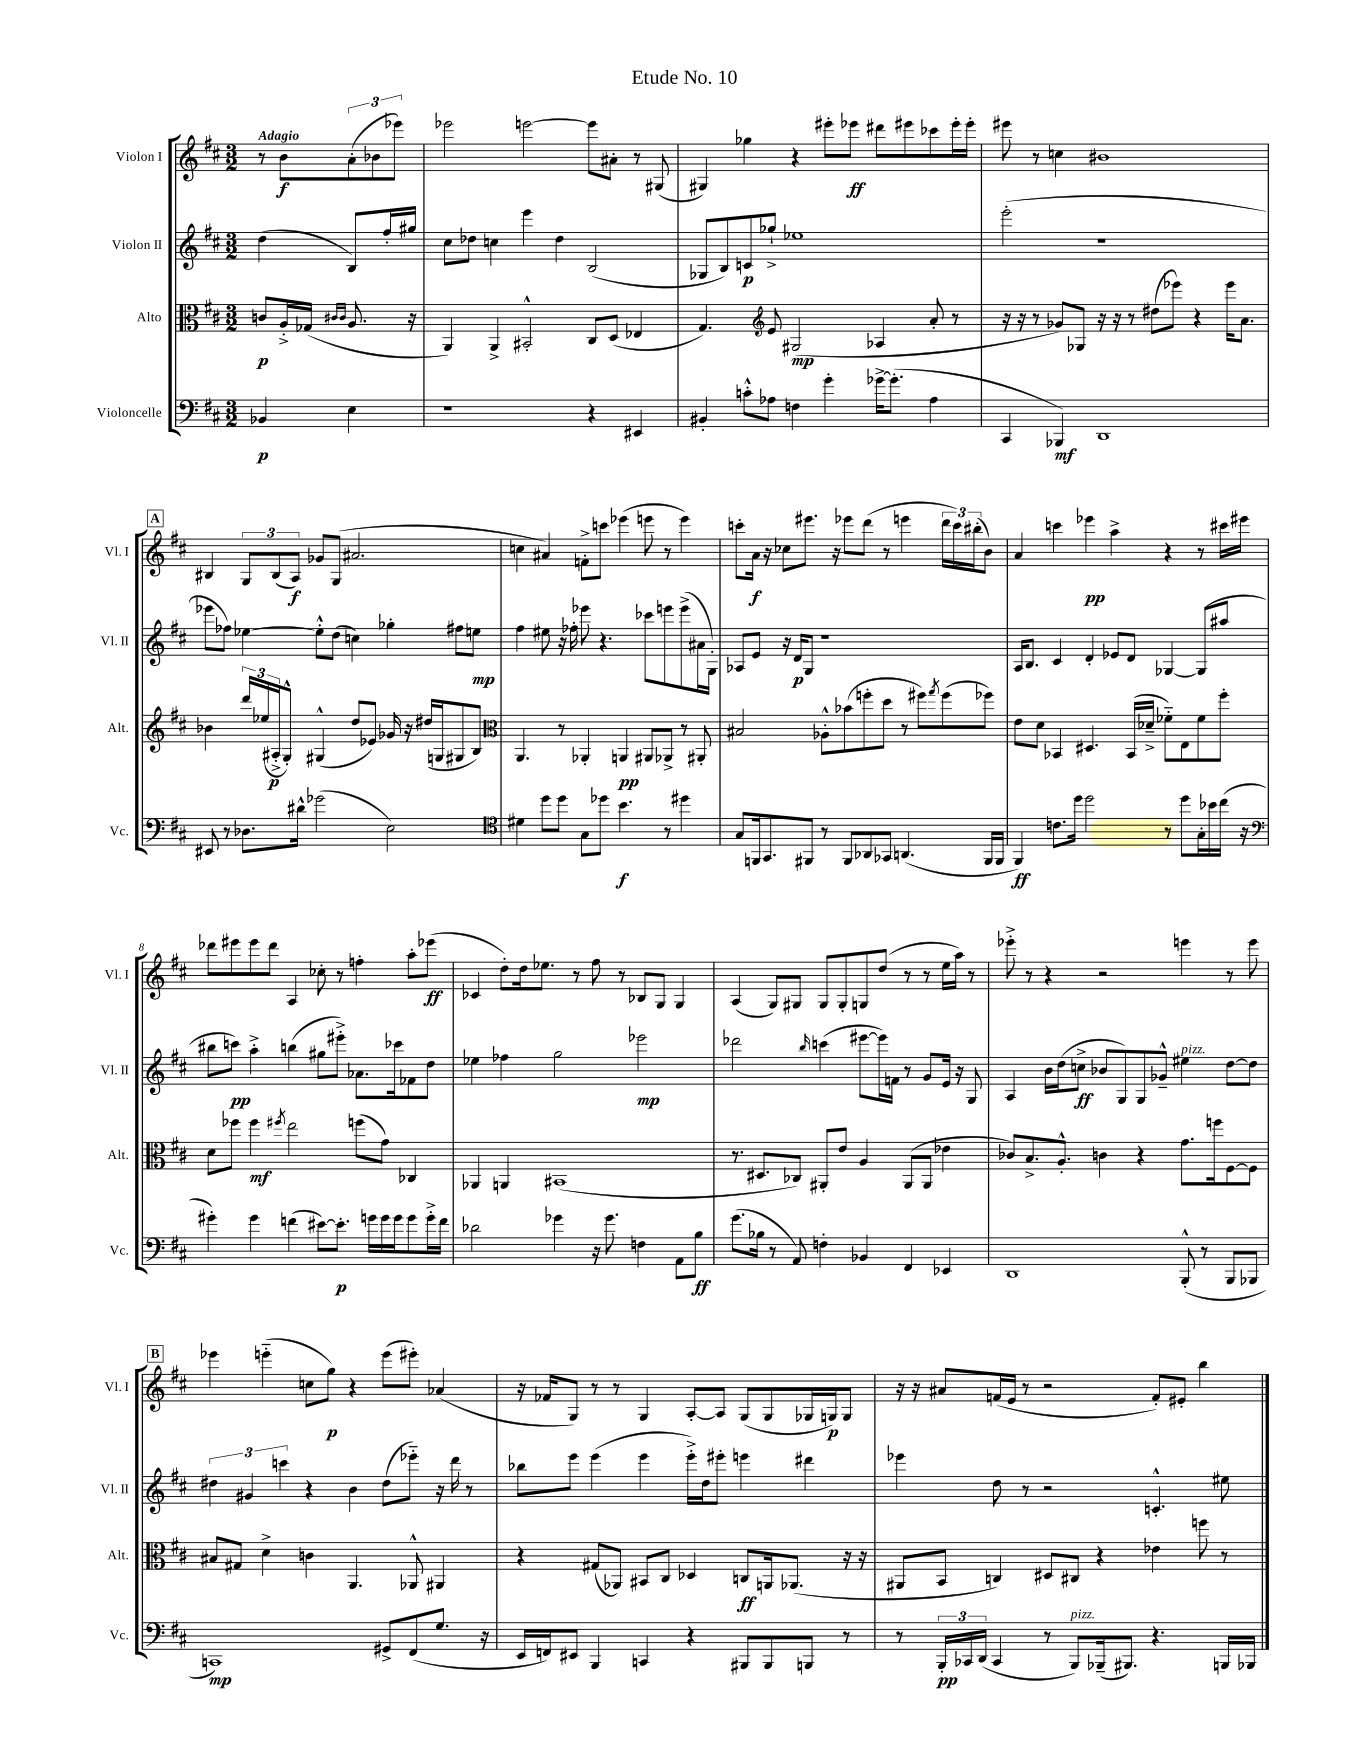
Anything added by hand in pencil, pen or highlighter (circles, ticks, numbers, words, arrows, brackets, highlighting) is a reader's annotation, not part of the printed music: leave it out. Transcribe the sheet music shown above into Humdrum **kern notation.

**kern	**dynam	**kern	**dynam	**kern	**dynam	**kern	**dynam
*part4	*part4	*part3	*part3	*part2	*part2	*part1	*part1
*staff4	*staff4	*staff3	*staff3	*staff2	*staff2	*staff1	*staff1
*I"Violoncelle	*	*I"Alto	*	*I"Violon II	*	*I"Violon I	*
*I'Vc.	*	*I'Alt.	*	*I'Vl. II	*	*I'Vl. I	*
*clefF4	*	*clefC3	*	*clefG2	*	*clefG2	*
*k[f#c#]	*	*k[f#c#]	*	*k[f#c#]	*	*k[f#c#]	*
*M3/2	*	*M3/2	*	*M3/2	*	*M3/2	*
=	=	=	=	=	=	=	=
!	!	!	!	!	!	!LO:TX:a:B:t=Adagio	!
4BB-X/	p	8cn/L	p	(4dd\	.	8r	.
.	.	16A'^/L	.	.	.	8b\L	f
.	.	(16G-X/JJ	.	.	.	.	.
.	.	16qqc#X/LL	.	.	.	.	.
.	.	16qqc#/JJ	.	.	.	.	.
4E\	.	8.A/	.	8B/L)	.	(12a'\	.
.	.	.	.	.	.	12b-X\	.
.	.	.	.	16ff#'/L	.	.	.
.	.	.	.	.	.	12eee-X\J)	.
.	.	16r	.	16gg#X/JJ	.	.	.
=1	=1	=1	=1	=1	=1	=1	=1
1r	.	4AA/)	.	8cc#\L	.	2eee-X\	.
.	.	.	.	8dd-X\J	.	.	.
.	.	4AA^/	.	4ccn\	.	.	.
.	.	2BB#X'^^/	.	4eee\	.	[2eeen\	.
.	.	.	.	4dd-\	.	.	.
4r	.	8C#/L	.	(2B/	.	8eee\L]	.
.	.	(8D/J	.	.	.	8a#X'\J	.
4EE#X/	.	4E-X/	.	.	.	8r	.
.	.	.	.	.	.	(8G#X/	.
=2	=2	=2	=2	=2	=2	=2	=2
4BB#X'/	.	4.G/)	.	8G-X/L	.	4G#X/)	.
.	.	.	.	8B/)	.	.	.
8cn'^^\L	.	.	.	8cn/	p	4gg-X\	.
*	*	*clefG2	*	*	*	*	*
8A-X\J	.	8e/	.	8gg-X`^/J	.	.	.
4Fn\	.	(2G#X/	mp	1ee-X	.	4r	.
4g'\	.	.	.	.	.	8eee#X'\L	.
.	.	.	.	.	.	8eee-X\J	ff
[16g-X^\KL	.	4A-X/	.	.	.	8ddd#X\L	.
(8.g-'\J]	.	.	.	.	.	.	.
.	.	.	.	.	.	8eee#X\	.
4A-\	.	8a'/	.	.	.	8ccc-X\	.
.	.	8r	.	.	.	16eee#'\L	.
.	.	.	.	.	.	16eee#'\JJ	.
=3	=3	=3	=3	=3	=3	=3	=3
4CC#/	.	16r	.	(2eee'\	.	8eee#X\	.
.	.	16r	.	.	.	.	.
.	.	8r	.	.	.	8r	.
4BBB-X/)	mf	8g-X/L)	.	.	.	4ccn\	.
.	.	8G-X/J	.	.	.	.	.
1DD	.	16r	.	1r	.	1b#X	.
.	.	16r	.	.	.	.	.
.	.	8r	.	.	.	.	.
.	.	(8dd#X\L	.	.	.	.	.
.	.	8eee-X\J)	.	.	.	.	.
.	.	4r	.	.	.	.	.
.	.	16eee-\KL	.	.	.	.	.
.	.	8.a\J	.	.	.	.	.
!!LO:LB:g=z
!!LO:REH:place=s1:t=A
=4	=4	=4	=4	=4	=4	=4	=4
8EE#X/	.	4b-X\	.	8eee-X\L	.	4B#X/	.
8r	.	.	.	8ff-X\J)	.	.	.
8.D-X\L	.	24ddd/LL	.	[4ee-X\	.	12G/L	.
.	.	(24ee-X/	.	.	.	.	.
.	.	24A#X'^/J	p	.	.	(12B#/	.
.	.	8G'^^/J)	.	.	.	.	.
.	.	.	.	.	.	12A/J)	f
16d#X^^\Jk	.	.	.	.	.	.	.
(2g-X\	.	(4G#X^^/	.	8ee-'^^\L]	.	8g-X/L	.
.	.	.	.	(8dd\J	.	(8G/J	.
.	.	8dd/L	.	4ccn\)	.	2.a#X/	.
.	.	8e-X/J)	.	.	.	.	.
2E\)	.	16g-X/	.	4gg-X'\	.	.	.
.	.	16r	.	.	.	.	.
.	.	(16dd#X/LL	.	.	.	.	.
.	.	16Gn/J	.	.	.	.	.
.	.	8G#X/	.	8ff#X\L	.	.	.
.	.	8B/J)	.	8een\J	mp	.	.
=5	=5	=5	=5	=5	=5	=5	=5
*clefC4	*	*clefC3	*	*	*	*	*
4d#X\	.	4.AA/	.	4ff#\	.	4ccn\	.
8dd\L	.	.	.	8ee#X\	.	4a#X/)	.
8dd\J	.	8r	.	16r	.	.	.
.	.	.	.	16ff-X'\	.	.	.
8G\L	.	4AA-X'/	.	8eee-X\	.	8fn'^\L	.
8dd-X\J	.	.	.	4.r	.	8cccn\J	.
4.b\	f	4AAn/	pp	.	.	(4eee-X\	.
.	.	8AA#X/L	.	8ccc-X\L	.	8eeen\	.
8r	.	8AA-X^/J	.	8eeen\	.	8r	.
4dd#X\	.	8r	.	(8eee^\	.	4eee\)	.
.	.	8AA#X'/	.	16a#X\L	.	.	.
.	.	.	.	16G'\JJ)	.	.	.
=6	=6	=6	=6	=6	=6	=6	=6
8G/L	.	2B#X/	.	8A-X/L	.	8cccn'\L	.
16FFn/k	.	.	.	8e/J	.	16a\Jk	f
8.GG/	.	.	.	.	.	16r	.
.	.	.	.	16r	.	8cc-X\L	.
.	.	.	.	16d/KL	p	.	.
8FF#X/J	.	.	.	8G/J	.	8.eee#X\J	.
8r	.	8A-X'^^\L	.	1r	.	.	.
.	.	.	.	.	.	16r	.
8FF#/L	.	(8b-X\	.	.	.	8eee-X\L	.
8AA-X/	.	8ffn'\	.	.	.	(8ddd\J	.
8GG-X/J	.	8dd\J	.	.	.	8r	.
(4.AAn/	.	8r	.	.	.	4eeen\	.
.	.	8ff#X\L)	.	.	.	.	.
.	.	8qgg/	.	.	.	.	.
.	.	(8ff#\	.	.	.	24ddd\LL	.
.	.	.	.	.	.	24ccc\)	.
.	.	.	.	.	.	(24bb#X'\J	.
16FF#/LL	.	8ff-X\J)	.	.	.	8b\J)	.
16FF#/JJ	.	.	.	.	.	.	.
=7	=7	=7	=7	=7	=7	=7	=7
4FF#/)	ff	8e\L	.	16A/KL	.	4a/	.
.	.	.	.	8.B/J	.	.	.
.	.	8d\J	.	.	.	.	.
8.cn\L	.	4BB-X/	.	4c#/	.	4cccn\	.
16dd\Jk	.	.	.	.	.	.	.
2dd\	.	4.D#X/	.	4d'/	.	4eee-X\	pp
.	.	.	.	8e-X/L	.	4aa^\	.
.	.	(16BB-/LL	.	8d/J	.	.	.
.	.	16d-X~^/JJ	.	.	.	.	.
8r	.	8f-X\L)	.	[4G-X/	.	4r	.
8dd\L	.	8E\	.	.	.	.	.
16G'\L	.	8f-\	.	(8G-/L]	.	8r	.
16b-X\	.	.	.	.	.	.	.
(16cc#\JJ	.	8ff#'\J	.	8aa#X/J	.	16ccc#X\LL	.
16r	.	.	.	.	.	16eee#X\JJ	.
!!LO:LB:g=z
=8	=8	=8	=8	=8	=8	=8	=8
*clefF4	*	*	*	*	*	*	*
4g#X'\)	.	8d\L	.	8bb#X\L	.	8ddd-X\L	.
.	.	8ff-X\J	.	8cccn\J)	pp	8eee#X\	.
4g#\	.	4ff-\	mf	4aa'^\	.	8eee#\	.
.	.	.	.	.	.	8ddd-\J	.
.	.	8qff#X/	.	.	.	.	.
(4fn\	.	2ee\	.	(4bbn\	.	4A/	.
[8e#X\L)	.	.	.	8gg#X\L	.	8cc-X'\	.
8.e#'\J]	p	.	.	8eee#X'^\J)	.	8r	.
.	.	(8ffn\L	.	8.a-X\L	.	4ffn'\	.
16gn\LL	.	.	.	.	.	.	.
16g\	.	8g\J)	.	.	.	.	.
16g\J	.	.	.	16ccc-X\k	.	.	.
8g\	.	4C-X/	.	8f-X\	.	8aa'\L	.
16g'^\L	.	.	.	8dd\J	.	(8eee-X\J	ff
16f\JJ	.	.	.	.	.	.	.
=9	=9	=9	=9	=9	=9	=9	=9
2d-X\	.	4AA-X/	.	4ee-X\	.	4c-X/	.
.	.	4AAn/	.	4ff-X\	.	8dd'\L)	.
.	.	.	.	.	.	16dd\k	.
.	.	.	.	.	.	8.ee-X\J	.
4g-X\	.	(1BB#X	.	2gg\	.	.	.
.	.	.	.	.	.	8r	.
16r	.	.	.	.	.	8ff#\	.
8.g-\	.	.	.	.	.	.	.
.	.	.	.	.	.	8r	.
4Fn\	.	.	.	2eee-X\	mp	8B-X/L	.
.	.	.	.	.	.	8G/J	.
8AA\L	.	.	.	.	.	4G/	.
8B\J	ff	.	.	.	.	.	.
=10	=10	=10	=10	=10	=10	=10	=10
(8.g\L	.	8.r	.	2ddd-X\	.	(4A/	.
16B-X\Jk	.	8.D#X/L	.	.	.	.	.
8r	.	.	.	.	.	8G/L)	.
8AA/)	.	8C-X/J)	.	.	.	8G#X/J	.
.	.	.	.	16qqbb/	.	.	.
4Fn'\	.	8AA#X'/L	.	(4cccn\	.	8G#/L	.
.	.	8e/J	.	.	.	8G#'/	.
4BB-X/	.	4A/	.	[8eee#X\L	.	8Gn/	.
.	.	.	.	16eee#\L])	.	(8dd/J	.
.	.	.	.	16fn\JJ	.	.	.
4FF#/	.	(8AA#/L	.	8r	.	8r	.
.	.	8AA#/J	.	8g/L	.	8r	.
4EE-X/	.	4e-X\	.	16e/Jk	.	16ee\LL	.
.	.	.	.	16r	.	16aa\JJ)	.
.	.	.	.	8G/	.	8r	.
=11	=11	=11	=11	=11	=11	=11	=11
1DD	.	8c-X/L)	.	4A/	.	8eee-X'^\	.
.	.	8.B^/	.	.	.	8r	.
.	.	.	.	16b\LL	.	4r	.
.	.	8.A'^^/J	.	(16dd\J	.	.	.
.	.	.	.	8ccn^\J	ff	.	.
.	.	4cn\	.	8b-X/L	.	2r	.
.	.	.	.	8G/)	.	.	.
.	.	4r	.	8G/	.	.	.
.	.	.	.	8g-X~^^/J	.	.	.
!	!	!	!	!LO:TX:a:i:t=pizz.	!	!	!
(8BBB'^^/	.	8.g\L	.	4ee#X\	.	4eeen\	.
8r	.	.	.	.	.	.	.
.	.	16ffn\k	.	.	.	.	.
8BBB/L	.	[8F#\	.	[8dd\L	.	8r	.
8BBB-X/J	.	8F#\J]	.	8dd\J]	.	8eee\	.
!!LO:LB:g=z
!!LO:REH:place=s1:t=B
=12	=12	=12	=12	=12	=12	=12	=12
1CCn)	mp	8B#X/L	.	6dd#X\	.	4eee-X\	.
.	.	8G#X/J	.	.	.	.	.
.	.	.	.	6g#X/	.	.	.
.	.	4d^\	.	.	.	(4eeen\	.
.	.	.	.	6cccn\	.	.	.
.	.	4cn\	.	4r	.	8ccn\L	.
.	.	.	.	.	.	8gg\J)	p
.	.	4.AA/	.	4b\	.	4r	.
8GG#X^/L	.	.	.	(8dd#\L	.	(8eee\L	.
(8FF#/	.	8AA-X^^/	.	8eee-X\J)	.	8eee#X'\J)	.
8.G/J	.	4AA#X/	.	16r	.	(4a-X/	.
.	.	.	.	16ddd\	.	.	.
.	.	.	.	8r	.	.	.
16r	.	.	.	.	.	.	.
=13	=13	=13	=13	=13	=13	=13	=13
16EE/LL	.	4r	.	8bb-X\L	.	16r	.
16FFn/J)	.	.	.	.	.	16f-X/KL	.
8EE#X/J	.	.	.	8eee\J	.	8G/J)	.
4BBB/	.	(8G#X/L	.	(4eee\	.	8r	.
.	.	8AA-X/J)	.	.	.	8r	.
4CCn/	.	8BB#X/L	.	4eee\	.	4G/	.
.	.	8C#/J	.	.	.	.	.
4r	.	4D-X/	.	16eee'^\LL)	.	[8A'/L	.
.	.	.	.	16dd\J	.	.	.
.	.	.	.	8eee#X'\J	.	8A/J]	.
8BBB#X/L	.	8Cn/L	ff	4eeen\	.	(8G/L	.
8BBB#/	.	16AAn/k	.	.	.	8G/	.
.	.	(8.AA-X/J	.	.	.	.	.
8BBBn/J	.	.	.	4ddd#X\	.	16G-X/L	.
.	.	.	.	.	.	16Gn/J)	p
8r	.	16r	.	.	.	8G/J	.
.	.	16r	.	.	.	.	.
=14	=14	=14	=14	=14	=14	=14	=14
8r	.	8AA#X/L	.	4eee-X\	.	16r	.
.	.	.	.	.	.	16r	.
24BBB'/LL	pp	8BB/J	.	.	.	8a#X/L	.
24CC-X/	.	.	.	.	.	.	.
(24DD/JJ	.	.	.	.	.	.	.
4CC-/	.	4Cn/)	.	8dd\	.	(16fn/L	.
.	.	.	.	.	.	16e/JJ	.
.	.	.	.	8r	.	8r	.
8r	.	8D#X/L	.	2r	.	2r	.
!LO:TX:a:i:t=pizz.	!	!	!	!	!	!	!
8BBB/L)	.	8C#X/J	.	.	.	.	.
(16BBB-X~/k	.	4r	.	.	.	.	.
8.BBB#X/J)	.	.	.	.	.	.	.
4.r	.	4e-X\	.	4.cn'^^/	.	8f'/L)	.
.	.	.	.	.	.	8e#X'/J	.
.	.	8ffn\	.	.	.	4bb\	.
16BBBn/LL	.	8r	.	8ee#X\	.	.	.
16BBB-X/JJ	.	.	.	.	.	.	.
==	==	==	==	==	==	==	==
*-	*-	*-	*-	*-	*-	*-	*-
